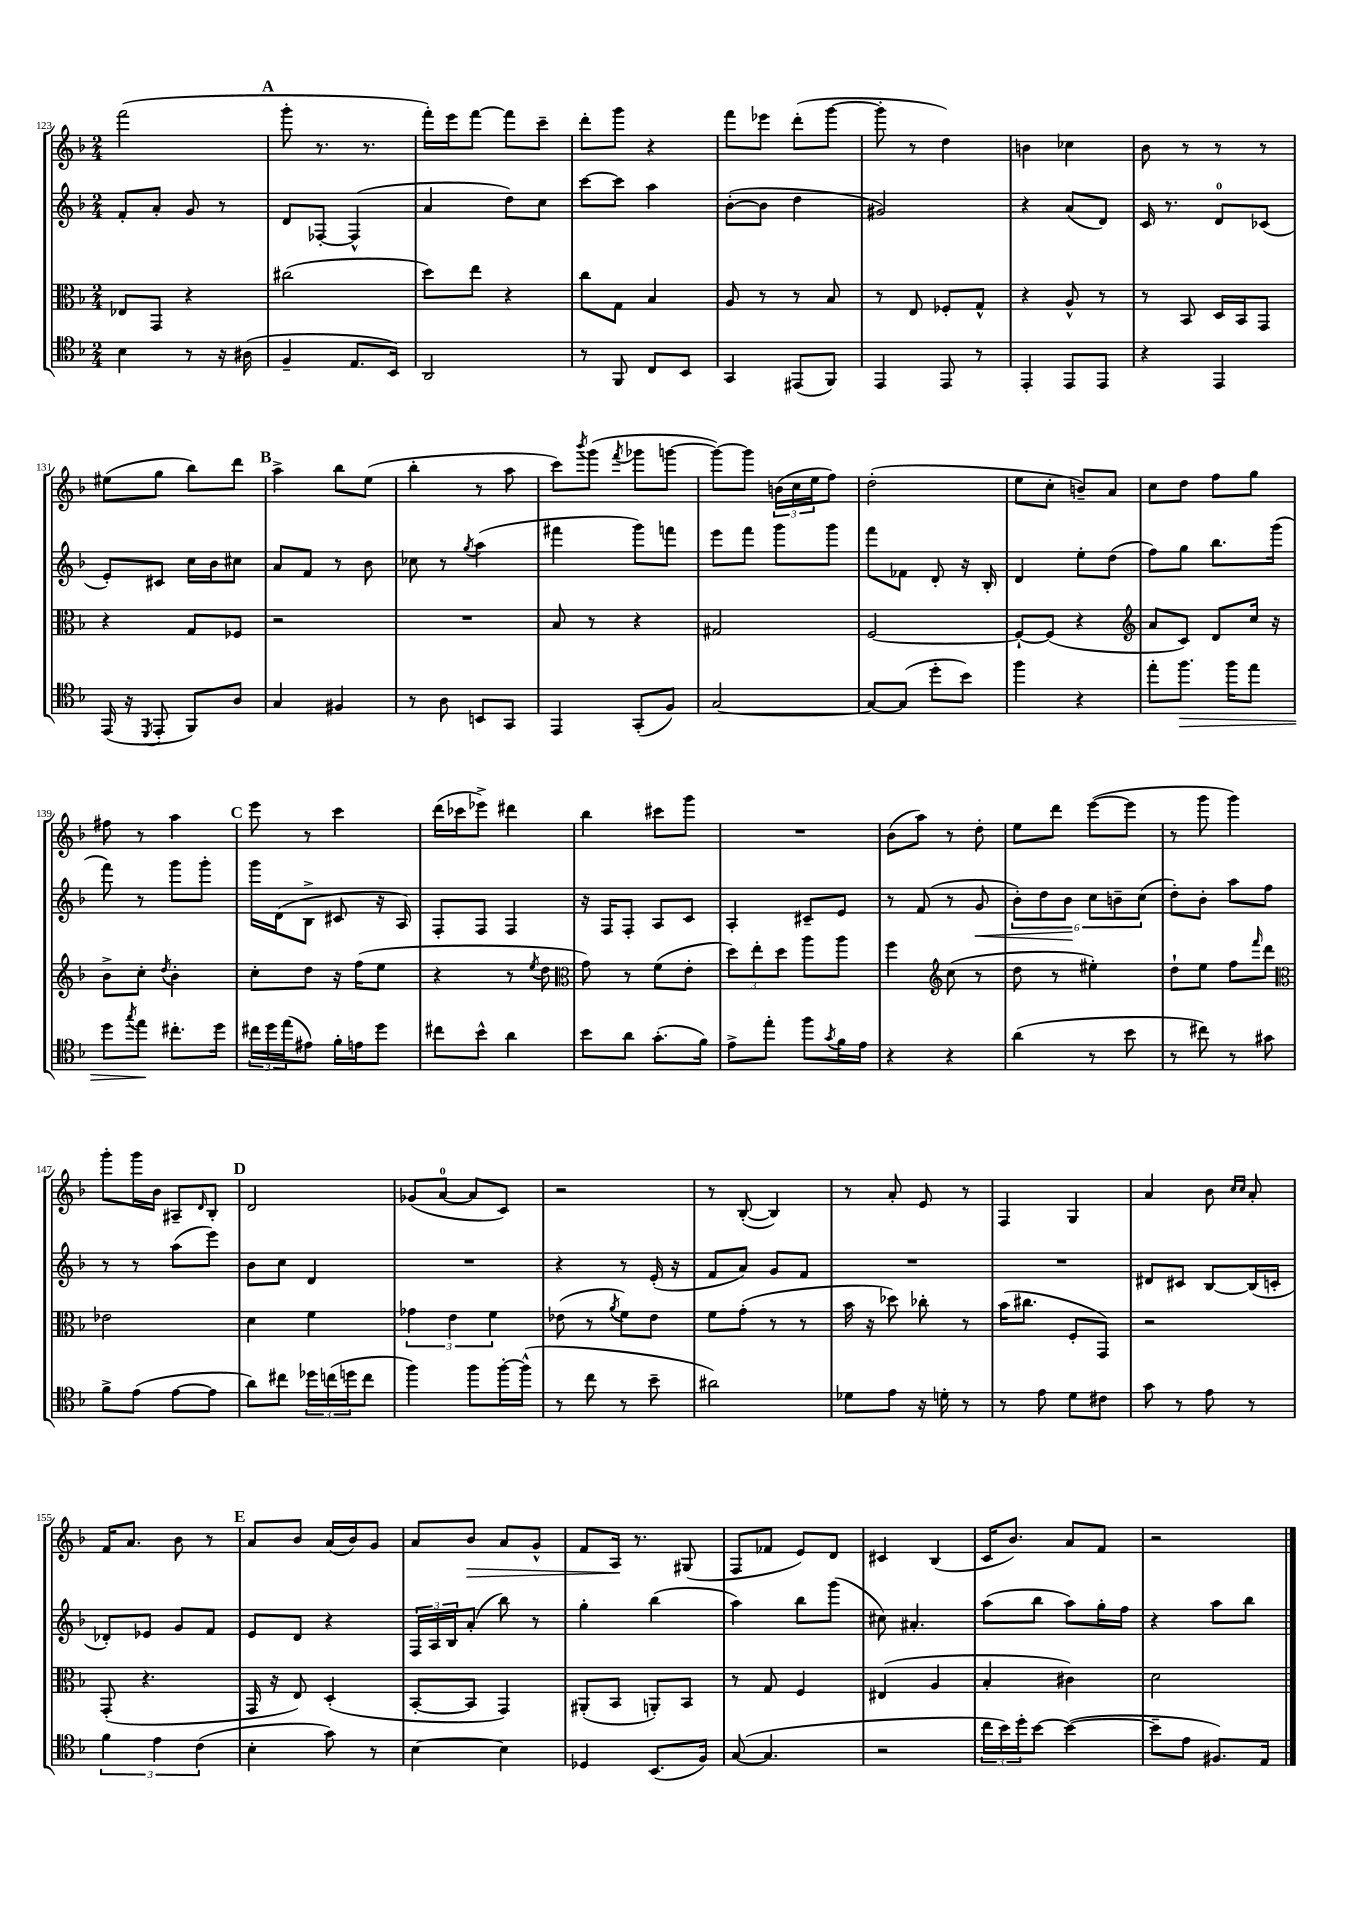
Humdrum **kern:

**kern	**kern	**kern	**kern
*staff4	*staff3	*staff2	*staff1
*clefC4	*clefC3	*clefG2	*clefG2
*k[b-]	*k[b-]	*k[b-]	*k[b-]
*M2/4	*M2/4	*M2/4	*M2/4
4B-	8E-	8f'	(2fff
.	8GG	8a'	.
8r	4r	8g	.
16r	.	8r	.
(16A#	.	.	.
=	=	=	=
4F~	(2cc#	8d	8ggg'
.	.	[8F-'	8.r
8.E	.	(4F-^^]	.
.	.	.	8.r
16BB-)	.	.	.
=	=	=	=
2AA	8dd)	4a	16fff')
.	.	.	16eee
.	8ee	.	[8fff
.	4r	8dd)	8fff]
.	.	8cc	8ccc~
=	=	=	=
8r	8cc	[8ccc	8ddd'
8FF	8G	8ccc]	8ggg
8C	4B-	4aa	4r
8BB-	.	.	.
=	=	=	=
4GG	8A	([8b-'	8fff
.	8r	8b-]	8eee-
(8EE#	8r	4dd	(8ddd'
8FF)	8B-	.	[8ggg
=	=	=	=
4EE	8r	2g#)	8ggg']
.	8E	.	8r
8EE	8F-'	.	4dd)
8r	8G^^	.	.
=	=	=	=
4EE'	4r	4r	4b
8EE	8A^^	(8a	4cc-
8EE	8r	8d)	.
=	=	=	=
4r	8r	16c	8b-
.	.	8.r	.
.	8BB-	.	8r
4EE	16D	8d	8r
.	16BB-	.	.
.	8GG	(8c-	8r
=	=	=	=
(16EE	4r	8e')	(8ee#
16r	.	.	.
8qDD	.	.	.
8EE'	.	8c#	8gg
8FF)	8G	16cc	8bb-)
.	.	16b-	.
8A	8F-	8cc#	8ddd
=	=	=	=
4G	2r	8a	4aa^
.	.	8f	.
4F#	.	8r	8bb-
.	.	8b-	(8ee
=	=	=	=
8r	2r	8cc-	4bb-'
8A	.	8r	.
.	.	8qgg	.
8BB	.	(4aa	8r
8GG	.	.	8aa
=	=	=	=
4EE	8B-	4fff#	8ccc)
.	.	.	8qbbb-
.	8r	.	(8ggg
.	.	.	8qfff
(8GG'	4r	8ggg)	8ggg-
8F)	.	8fff	[8ggg
=	=	=	=
[2G	2G#	8eee	8ggg_)
.	.	8fff	8ggg]
.	.	8ggg	(24b
.	.	.	24cc
.	.	.	24ee
.	.	8ggg	8ff)
=	=	=	=
8G_	[2F	8fff	(2dd'
(8G]	.	8f-	.
8dd'	.	8d'	.
8b-)	.	16r	.
.	.	16B-'	.
=	=	=	=
4ff	8F`_	4d	8ee
.	(8F]	.	8cc'
4r	4r	8ee'	8b~)
.	.	(8dd	8a
=	=	=	=
*	*clefG2	*	*
8ee'	8a	8ff)	8cc
8.ff	8c)	8gg	8dd
.	8d	8.bb-	8ff
16ff	.	.	.
8ee	16cc	.	8gg
.	16r	(16ggg	.
=	=	=	=
8dd	8b-^	8fff)	8ff#
8qgg	.	.	.
8ee	8cc'	8r	8r
.	8qdd	.	.
8.cc#'	4b-'	8ggg	4aa
.	.	8ggg'	.
16dd	.	.	.
=	=	=	=
24cc#	8cc'	16ggg	8eee
24dd	.	.	.
.	.	(16d	.
(24ee	.	.	.
8e#)	8dd	8B-^	8r
16f'	16r	8c#	4ccc
16e	(16ff	.	.
8dd	8ee	16r	.
.	.	16A)	.
=	=	=	=
8cc#	4r	8F'	(16ddd
.	.	.	16ccc-
8b-^^	.	8F	8eee-^)
4a	8r	4F	4ddd#
.	8qee	.	.
.	8dd	.	.
=	=	=	=
*	*clefC3	*	*
8b-	8g)	16r	4bb-
.	.	16F	.
8a	8r	8F'	.
(8.g'	(8f	8A	8ccc#
.	8e'	8c	8ggg
16f)	.	.	.
=	=	=	=
8e^	12dd)	4A'	2r
.	12ee'	.	.
8ee'	.	.	.
.	12dd	.	.
8ff	8aa	8c#~	.
8qg	.	.	.
16f	8aa	8e	.
16e	.	.	.
=	=	=	=
4r	4ff	8r	(8b-
.	.	(8f	8aa)
*	*clefG2	*	*
4r	(8cc	8r	8r
.	8r	8g	8dd'
=	=	=	=
(4a	8dd	12b-')	8ee
.	.	12dd	.
.	8r	.	8ddd
.	.	12b-	.
8r	4ee#')	12cc	([8eee
.	.	12b~	.
8b-	.	.	8eee]
.	.	(12cc	.
=	=	=	=
8r	8dd`	8dd')	8r
8cc#)	8ee	8b-'	8ggg
8r	8ff	8aa	4ggg)
.	16qqfff	.	.
8g#	8ddd	8ff	.
=	=	=	=
*	*clefC3	*	*
8f^	2e-	8r	8ggg'
(8e	.	8r	16ggg
.	.	.	16b-
[8e	.	(8aa	8A#~
.	.	.	16qqd
8e]	.	8eee)	8B-'
=	=	=	=
8a)	4d	8b-	2d
8cc#	.	8cc	.
24dd-	4f	4d	.
(24cc	.	.	.
24dd	.	.	.
8cc	.	.	.
=	=	=	=
4ff)	6g-	2r	(8g-
.	.	.	[8a
.	6e	.	.
8ff	.	.	8a]
.	6f	.	.
[16ff'	.	.	8c)
(16ff^^]	.	.	.
=	=	=	=
8r	(8e-	4r	2r
8cc	8r	.	.
.	8qa	.	.
8r	8f)	8r	.
8b-~	8e-	(16e'	.
.	.	16r	.
=	=	=	=
2a#)	8f	8f	8r
.	(8g'	8a)	([8B-'
.	8r	8g	4B-])
.	8r	8f	.
=	=	=	=
8d-	16b-	2r	8r
.	16r	.	.
8e	8dd-)	.	8a'
16r	8cc-'	.	8e
16d'	.	.	.
8r	8r	.	8r
=	=	=	=
8r	(16b-	2r	4F
.	8.cc#	.	.
8e	.	.	.
8d	8F'	.	4G
8c#	8GG)	.	.
=	=	=	=
8g	2r	8d#	4a
8r	.	8c#	.
8e	.	[8B-	8b-
.	.	.	16qqcc
.	.	.	16qqcc
8r	.	(16B-]	8a'
.	.	16c'	.
=	=	=	=
6f	(8GG'	8d-')	16f
.	.	.	8.a
.	4.r	8e-	.
6e	.	.	.
.	.	8g	8b-
(6c	.	.	.
.	.	8f	8r
=	=	=	=
4B-'	16GG	8e	8a
.	16r	.	.
.	8E)	8d	8b-
8g)	(4D'	4r	(16a
.	.	.	16b-)
8r	.	.	8g
=	=	=	=
[4B-	[8BB-'	24F	8a
.	.	24A	.
.	.	24B-	.
.	8BB-]	(8a'	8b-
4B-]	4GG)	8bb-)	8a
.	.	8r	8g^^
=	=	=	=
4D-	(8AA#'	4gg'	8f
.	8BB-	.	16A
.	.	.	8.r
(8.BB-	8AA')	(4bb-	.
.	8BB-	.	(8G#
16F)	.	.	.
=	=	=	=
([8G	8r	4aa)	8F
4.G]	8G	.	8f-
.	4F	8bb-	8e)
.	.	(8ggg	8d
=	=	=	=
2r	(4E#	8cc#)	4c#
.	.	4.a#'	.
.	4A	.	(4B-
=	=	=	=
24cc	4B-'	(8aa	16c
24b-)	.	.	.
.	.	.	8.b-)
24dd'	.	.	.
[8b-	.	8bb-	.
(4b-_	4c#)	8aa)	8a
.	.	16gg'	8f
.	.	16ff	.
=	=	=	=
8b-~]	2d	4r	2r
8e	.	.	.
8.F#)	.	8aa	.
.	.	8bb-	.
16E	.	.	.
==	==	==	==
*-	*-	*-	*-
